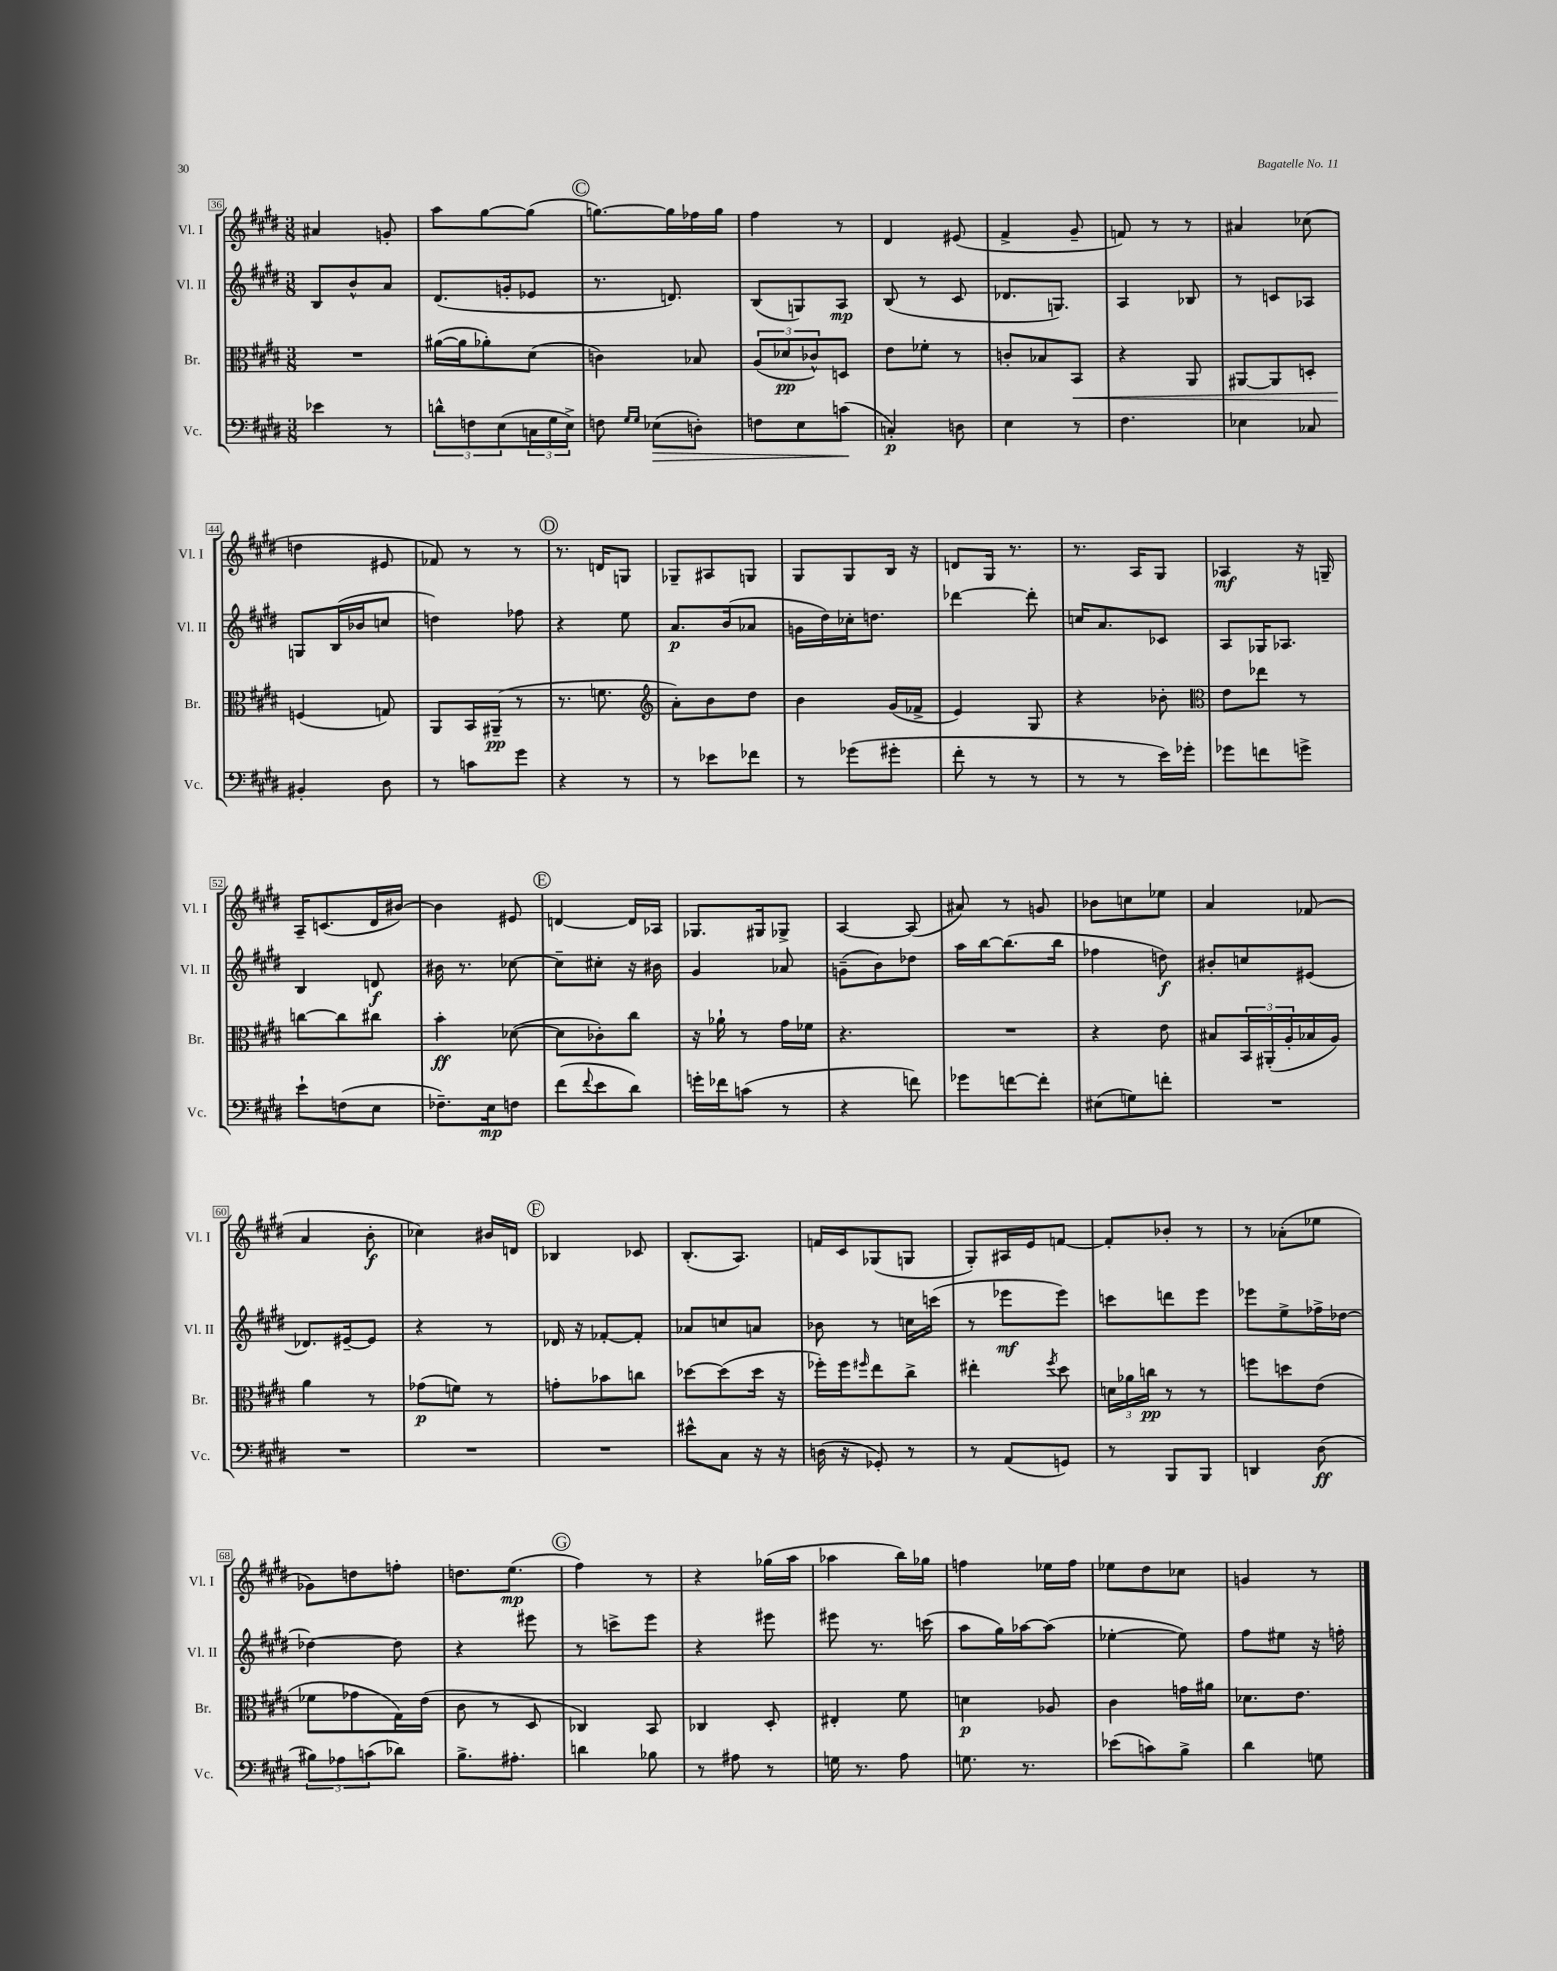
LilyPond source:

<<
\new StaffGroup <<
\new Staff = "s0" \with { instrumentName = "Vl. I" shortInstrumentName = "Vl. I" } {
    \clef treble \key e \major \numericTimeSignature \time 3/8
    ais'4 g'8-. |
    a''8 gis''8~ gis''8( |
    \mark \markup { \circle "C" } g''8.~) g''16 fes''16 g''16 |
    fis''4 r8 |
    dis'4 eis'8( |
    fis'4-> gis'8-- |
    f'8) r8 r8 |
    ais'4 ces''8( |
    d''4 eis'8 |
    fes'8) r8 r8 |
    \mark \markup { \circle "D" } r8. d'16 g8 |
    ges8-- ais8 g8 |
    gis8 gis8 b16 r16 |
    d'8 gis16 r8. |
    r8. a16 gis8 |
    aes4\mf r16 g16-- |
    a16-- c'8.( dis'16 bis'16~) |
    bis'4 eis'8 |
    \mark \markup { \circle "E" } d'4~ d'16 aes16 |
    ges8. gis16 ges8-> |
    a4~ a8( |
    ais'8) r8 g'8 |
    bes'8 c''8 ees''8 |
    a'4 fes'8( |
    a'4 b'8-.\f |
    ces''4) bis'16 d'16 |
    \mark \markup { \circle "F" } bes4 ces'8 |
    b8.-.( a8.) |
    f'16 cis'16 ges8( g8 |
    gis8-.) ais16 e'16 f'8~ |
    f'8-. bes'8-. r8 |
    r8 aes'8-.( ees''8 |
    ges'8) d''8 f''8-. |
    d''8. e''8.\mp( |
    \mark \markup { \circle "G" } fis''4) r8 |
    r4 ges''16( a''16 |
    aes''4 b''16) ges''16 |
    f''4 ees''16 f''16 |
    ees''8 dis''8 ces''8 |
    g'4 r8 \bar "|." |
}
\new Staff = "s1" \with { instrumentName = "Vl. II" shortInstrumentName = "Vl. II" } {
    \clef treble \key e \major \numericTimeSignature \time 3/8
    b8 b'8-^ a'8 |
    dis'8.( g'16-. ees'8 |
    \mark \markup { \circle "C" } r8. d'8.) |
    b8( g8) a8\mp |
    b8( r8 cis'8 |
    des'8. g8.) |
    a4 bes8 |
    r8 c'8 aes8 |
    g8 b16( bes'16 c''8 |
    d''4) fes''8 |
    \mark \markup { \circle "D" } r4 e''8 |
    a'8.\p b'16( aes'8 |
    g'16 dis''16) ces''16-. d''8. |
    des'''4~ des'''8-. |
    c''16 a'8. ces'8 |
    a8 ges16 aes8. |
    b4 d'8\f |
    bis'16 r8. ces''8~ |
    \mark \markup { \circle "E" } ces''8-- cis''8-. r16 bis'16 |
    gis'4 aes'8 |
    g'8--( b'8) des''8 |
    a''16 b''16~ b''8.( b''16 |
    fes''4 d''8\f) |
    bis'8-. c''8 eis'8( |
    des'8.) eis'16~-- eis'8 |
    r4 r8 |
    \mark \markup { \circle "F" } des'16 r16 fes'8~-. fes'8-. |
    aes'8 c''8 a'8 |
    bes'8 r8 c''16 c'''16( |
    r8 ees'''8\mf ees'''8) |
    c'''8 d'''8 e'''8 |
    ees'''8 e''8-> fes''16-> des''16~ |
    des''4~ des''8 |
    r4 eis'''8 |
    \mark \markup { \circle "G" } r8 c'''8-> e'''8 |
    r4 eis'''8 |
    eis'''8 r8. c'''16( |
    a''8 gis''16) aes''16~ aes''8( |
    ees''4~-. ees''8) |
    fis''8 eis''8 r16 f''16-. \bar "|." |
}
\new Staff = "s2" \with { instrumentName = "Br." shortInstrumentName = "Br." } {
    \clef alto \key e \major \numericTimeSignature \time 3/8
    R4. |
    ais'16~( ais'16 aes'8-.) dis'8( |
    \mark \markup { \circle "C" } c'4) bes8 |
    \tuplet 3/2 { a8( des'8\pp ces'8-^) } d8 |
    e'8 fes'8-. r8 |
    c'8-. bes8 b,8\< |
    r4 a,8 |
    ais,8~ ais,8 d8-. |
    f4\!( g8) |
    a,8 b,16 ais,16--\pp( r8 |
    \mark \markup { \circle "D" } r8. f'8. |
    \clef treble a'8-.) b'8 dis''8 |
    b'4 gis'16( fes'16-> |
    e'4) gis8 |
    r4 bes'8-. |
    \clef alto e'8 ees''8 r8 |
    c''8~ c''8 cis''8 |
    b'4-.\ff des'8~( |
    \mark \markup { \circle "E" } des'8 ces'8-.) cis''8 |
    r16 aes'16-! r8 gis'16 fes'16 |
    r4. |
    R4. |
    r4 e'8 |
    bis8 \tuplet 3/2 { b,16 ais,16-.( a16-. } bes16 a16) |
    a'4 r8 |
    ges'8\p( f'8) r8 |
    \mark \markup { \circle "F" } g'8-. bes'8 c''8 |
    des''8~ des''8( des''16 r16 |
    fes''16-.) fes''16 \grace { fis''16 } e''8 cis''8-> |
    eis''4-. \acciaccatura { fis''8 } dis''8 |
    \tuplet 3/2 { d'16 aes'16 c''16\pp } r8 r8 |
    f''8 d''8 e'8( |
    fes'8 ges'8 gis16) e'16( |
    cis'8 r8 dis8 |
    \mark \markup { \circle "G" } ces4) b,8 |
    ces4 dis8-. |
    eis4-. fis'8 |
    d'4\p aes8 |
    cis'4 g'16 ais'16 |
    des'8. e'8. \bar "|." |
}
\new Staff = "s3" \with { instrumentName = "Vc." shortInstrumentName = "Vc." } {
    \clef bass \key e \major \numericTimeSignature \time 3/8
    ees'4 r8 |
    \tuplet 3/2 { d'8-^ f8 e8( } \tuplet 3/2 { c16 gis16 e16->) } |
    \mark \markup { \circle "C" } f8 \grace { gis16 gis16 } ees8\>( d8-.) |
    f8 e8 c'8\!( |
    c4-.\p) d8 |
    e4 r8 |
    fis4. |
    ees4 ces8 |
    bis,4-. dis8 |
    r8 c'8 gis'8 |
    \mark \markup { \circle "D" } r4 r8 |
    r8 ees'8 fes'8 |
    r8 ges'8( gis'8-. |
    fis'8-. r8 r8 |
    r8 r8 e'16) ges'16-. |
    ges'8 f'8 g'8-> |
    e'8-! f8( e8 |
    fes8.--) e16\mp f8 |
    \mark \markup { \circle "E" } fis'8( \appoggiatura { fis'8 } e'8 dis'8) |
    g'16-. fes'16 c'8( r8 |
    r4 f'8) |
    ges'8 f'8~ f'8-. |
    eis8( g8) f'8-. |
    R4. |
    R4. |
    R4. |
    \mark \markup { \circle "F" } R4. |
    eis'8-^ cis8 r16 r16 |
    d16( r16 ges,8-.) r8 |
    r8 a,8( g,8) |
    r8 b,,8 b,,8 |
    d,4 dis8\ff( |
    \tuplet 3/2 { bis8) aes8 c'8( } des'8) |
    b8.-> ais8.-. |
    \mark \markup { \circle "G" } d'4 bes8 |
    r8 ais8 r8 |
    g16 r8. a8 |
    g8. r8. |
    ees'8( c'8) b8-> |
    dis'4 g8 \bar "|." |
}
>>
>>
\layout { \context { \Score currentBarNumber = #36 \override BarNumber.stencil = #(make-stencil-boxer 0.1 0.3 ly:text-interface::print) } }
